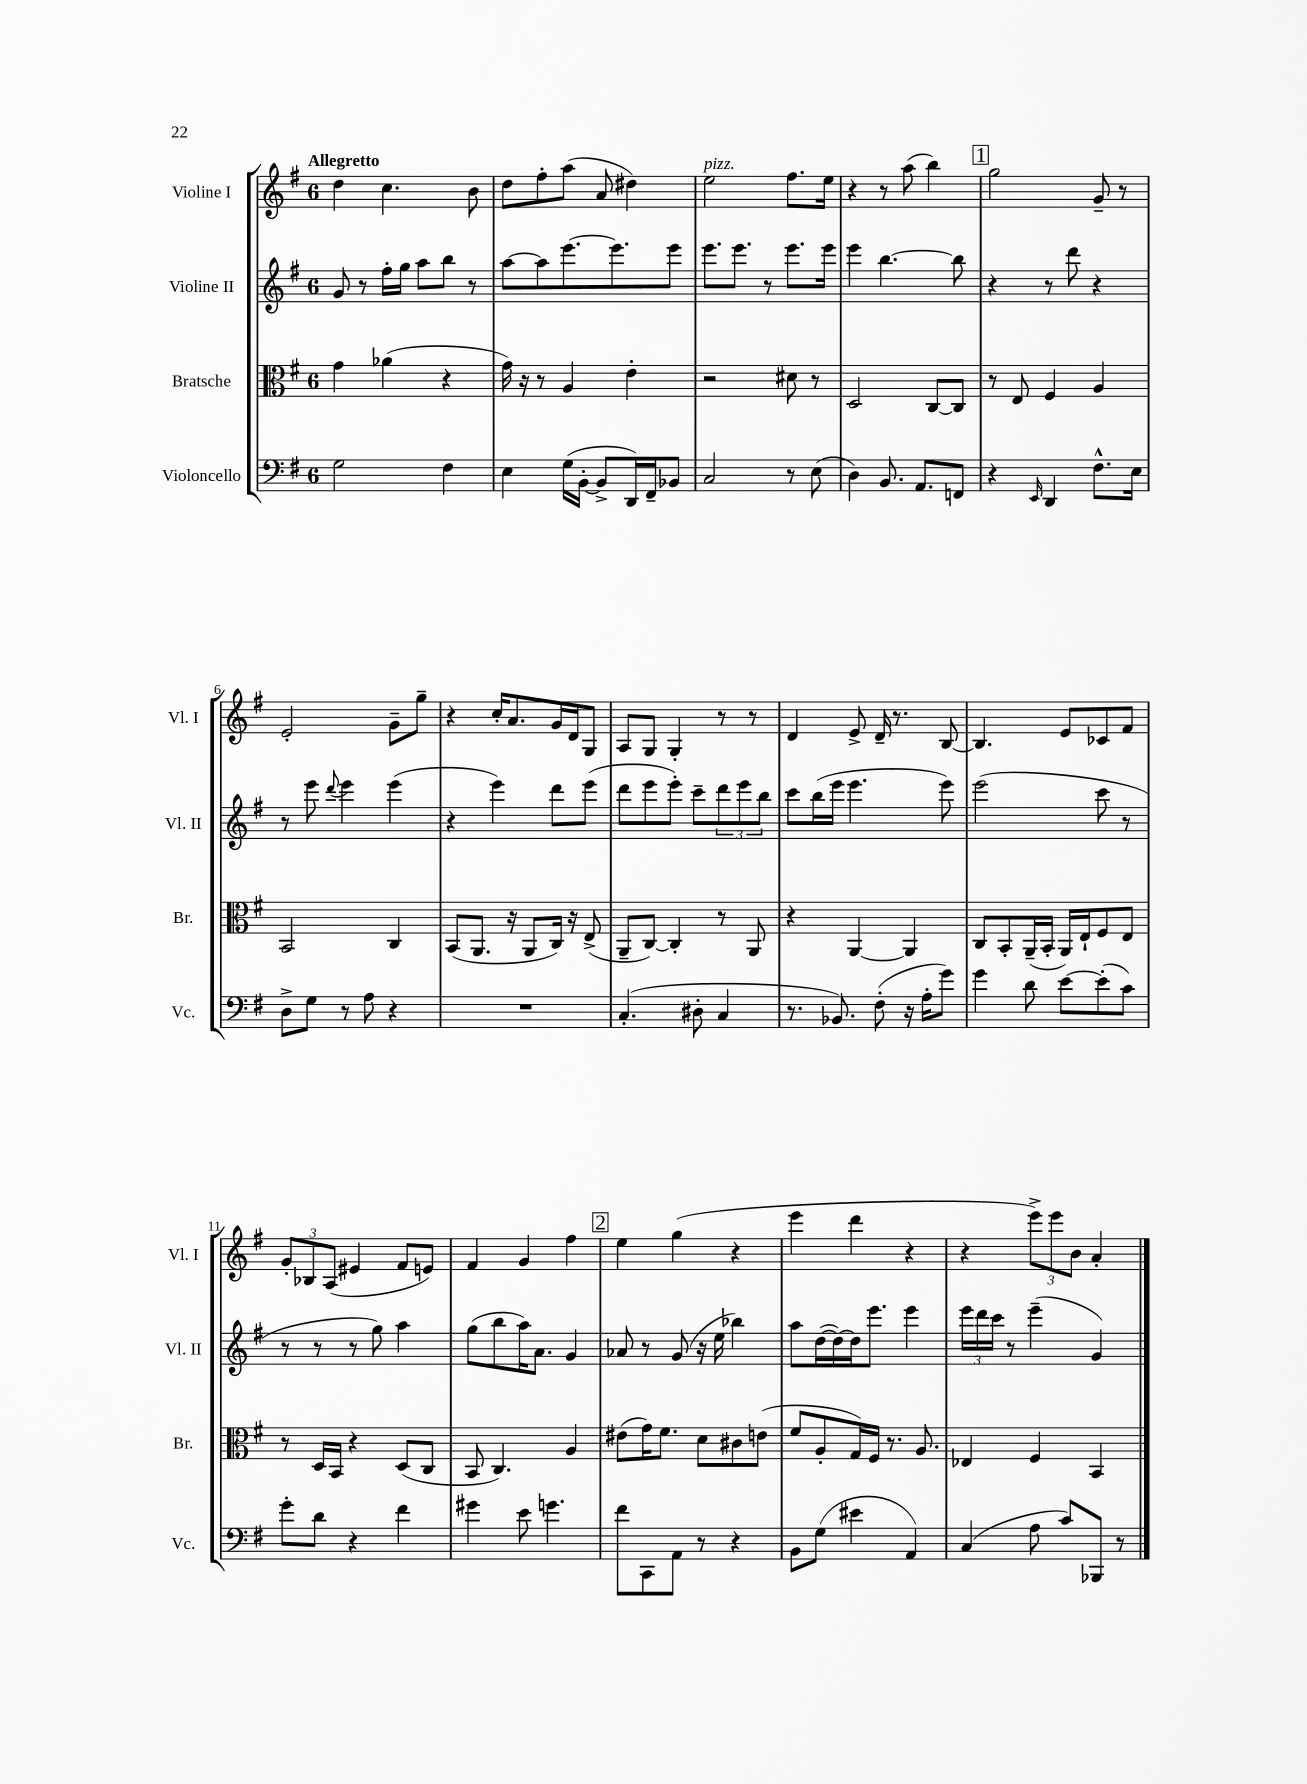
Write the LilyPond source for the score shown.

<<
\new StaffGroup <<
\new Staff = "s0" \with { instrumentName = "Violine I" shortInstrumentName = "Vl. I" } {
    \clef treble \key g \major \once \override Staff.TimeSignature.style = #'single-digit \time 6/8 \tempo "Allegretto"
    d''4 c''4. b'8 |
    d''8 fis''8-. a''8( a'8 dis''4) |
    e''2^\markup { \italic "pizz." } fis''8. e''16 |
    r4 r8 a''8( b''4) |
    \mark \markup { \box "1" } g''2 g'8-- r8 |
    e'2-. g'8-- g''8-- |
    r4 c''16-. a'8. g'16 d'16 g8 |
    a8 g8 g4-. r8 r8 |
    d'4 e'8-> d'16-- r8. b8~ |
    b4. e'8 ces'8 fis'8 |
    \tuplet 3/2 { g'8-. bes8 a8( } eis'4 fis'8 e'8) |
    fis'4 g'4 fis''4 |
    \mark \markup { \box "2" } e''4 g''4( r4 |
    e'''4 d'''4 r4 |
    r4 \tuplet 3/2 { e'''8->) e'''8 b'8 } a'4-. \bar "|." |
}
\new Staff = "s1" \with { instrumentName = "Violine II" shortInstrumentName = "Vl. II" } {
    \clef treble \key g \major \once \override Staff.TimeSignature.style = #'single-digit \time 6/8
    g'8 r8 fis''16-. g''16 a''8 b''8 r8 |
    a''8~ a''8 e'''8.~ e'''8. e'''8 |
    e'''8. e'''8. r8 e'''8. e'''16 |
    e'''4 b''4.~ b''8 |
    \mark \markup { \box "1" } r4 r8 d'''8 r4 |
    r8 e'''8 \appoggiatura { d'''8 } e'''4 e'''4( |
    r4 e'''4) d'''8 e'''8( |
    d'''8 e'''8 e'''8-.) c'''8-- \tuplet 3/2 { d'''8 e'''8 b''8 } |
    c'''8 b''16( e'''16 e'''4. e'''8) |
    e'''2( c'''8 r8 |
    r8 r8 r8 g''8) a''4 |
    g''8( b''8 a''16) a'8. g'4 |
    \mark \markup { \box "2" } aes'8 r8 g'8( r16 e''16 bes''4) |
    a''8 d''16~( d''16~) d''16 e'''8. e'''4 |
    \tuplet 3/2 { e'''16 d'''16 c'''16 } r8 e'''4--( g'4) \bar "|." |
}
\new Staff = "s2" \with { instrumentName = "Bratsche" shortInstrumentName = "Br." } {
    \clef alto \key g \major \once \override Staff.TimeSignature.style = #'single-digit \time 6/8
    g'4 aes'4( r4 |
    g'16) r16 r8 a4 e'4-. |
    r2 dis'8 r8 |
    d2 c8~ c8 |
    \mark \markup { \box "1" } r8 e8 fis4 a4 |
    b,2 c4 |
    b,8( a,8. r16 a,8 c16) r16 e8->( |
    a,8-- c8~) c4-. r8 a,8 |
    r4 a,4~ a,4 |
    c8 b,8-. a,16--( b,16-. a,16) e16-! fis8 e8 |
    r8 d16 b,16 r4 d8( c8 |
    b,8 c4.) a4 |
    \mark \markup { \box "2" } eis'8( g'16) fis'8. d'8 cis'8 e'8( |
    fis'8 a8-. g16) fis16 r8. a8. |
    ees4 fis4 b,4 \bar "|." |
}
\new Staff = "s3" \with { instrumentName = "Violoncello" shortInstrumentName = "Vc." } {
    \clef bass \key g \major \once \override Staff.TimeSignature.style = #'single-digit \time 6/8
    g2 fis4 |
    e4 g16( b,16~-. b,8-> d,16) fis,16-- bes,8 |
    c2 r8 e8( |
    d4) b,8. a,8. f,8 |
    \mark \markup { \box "1" } r4 \grace { e,16 } d,4 fis8.-^ e16 |
    d8-> g8 r8 a8 r4 |
    R2. |
    c4.-.( dis8-. c4 |
    r8. bes,8.) fis8-.( r16 a16-. g'8) |
    g'4 d'8 e'8~ e'8-.( c'8) |
    g'8-. d'8 r4 fis'4 |
    gis'4 e'8 g'4. |
    \mark \markup { \box "2" } fis'8 c,8 a,8 r8 r4 |
    b,8 g8( eis'4 a,4) |
    c4( a8 c'8) bes,,8 r8 \bar "|." |
}
>>
>>
